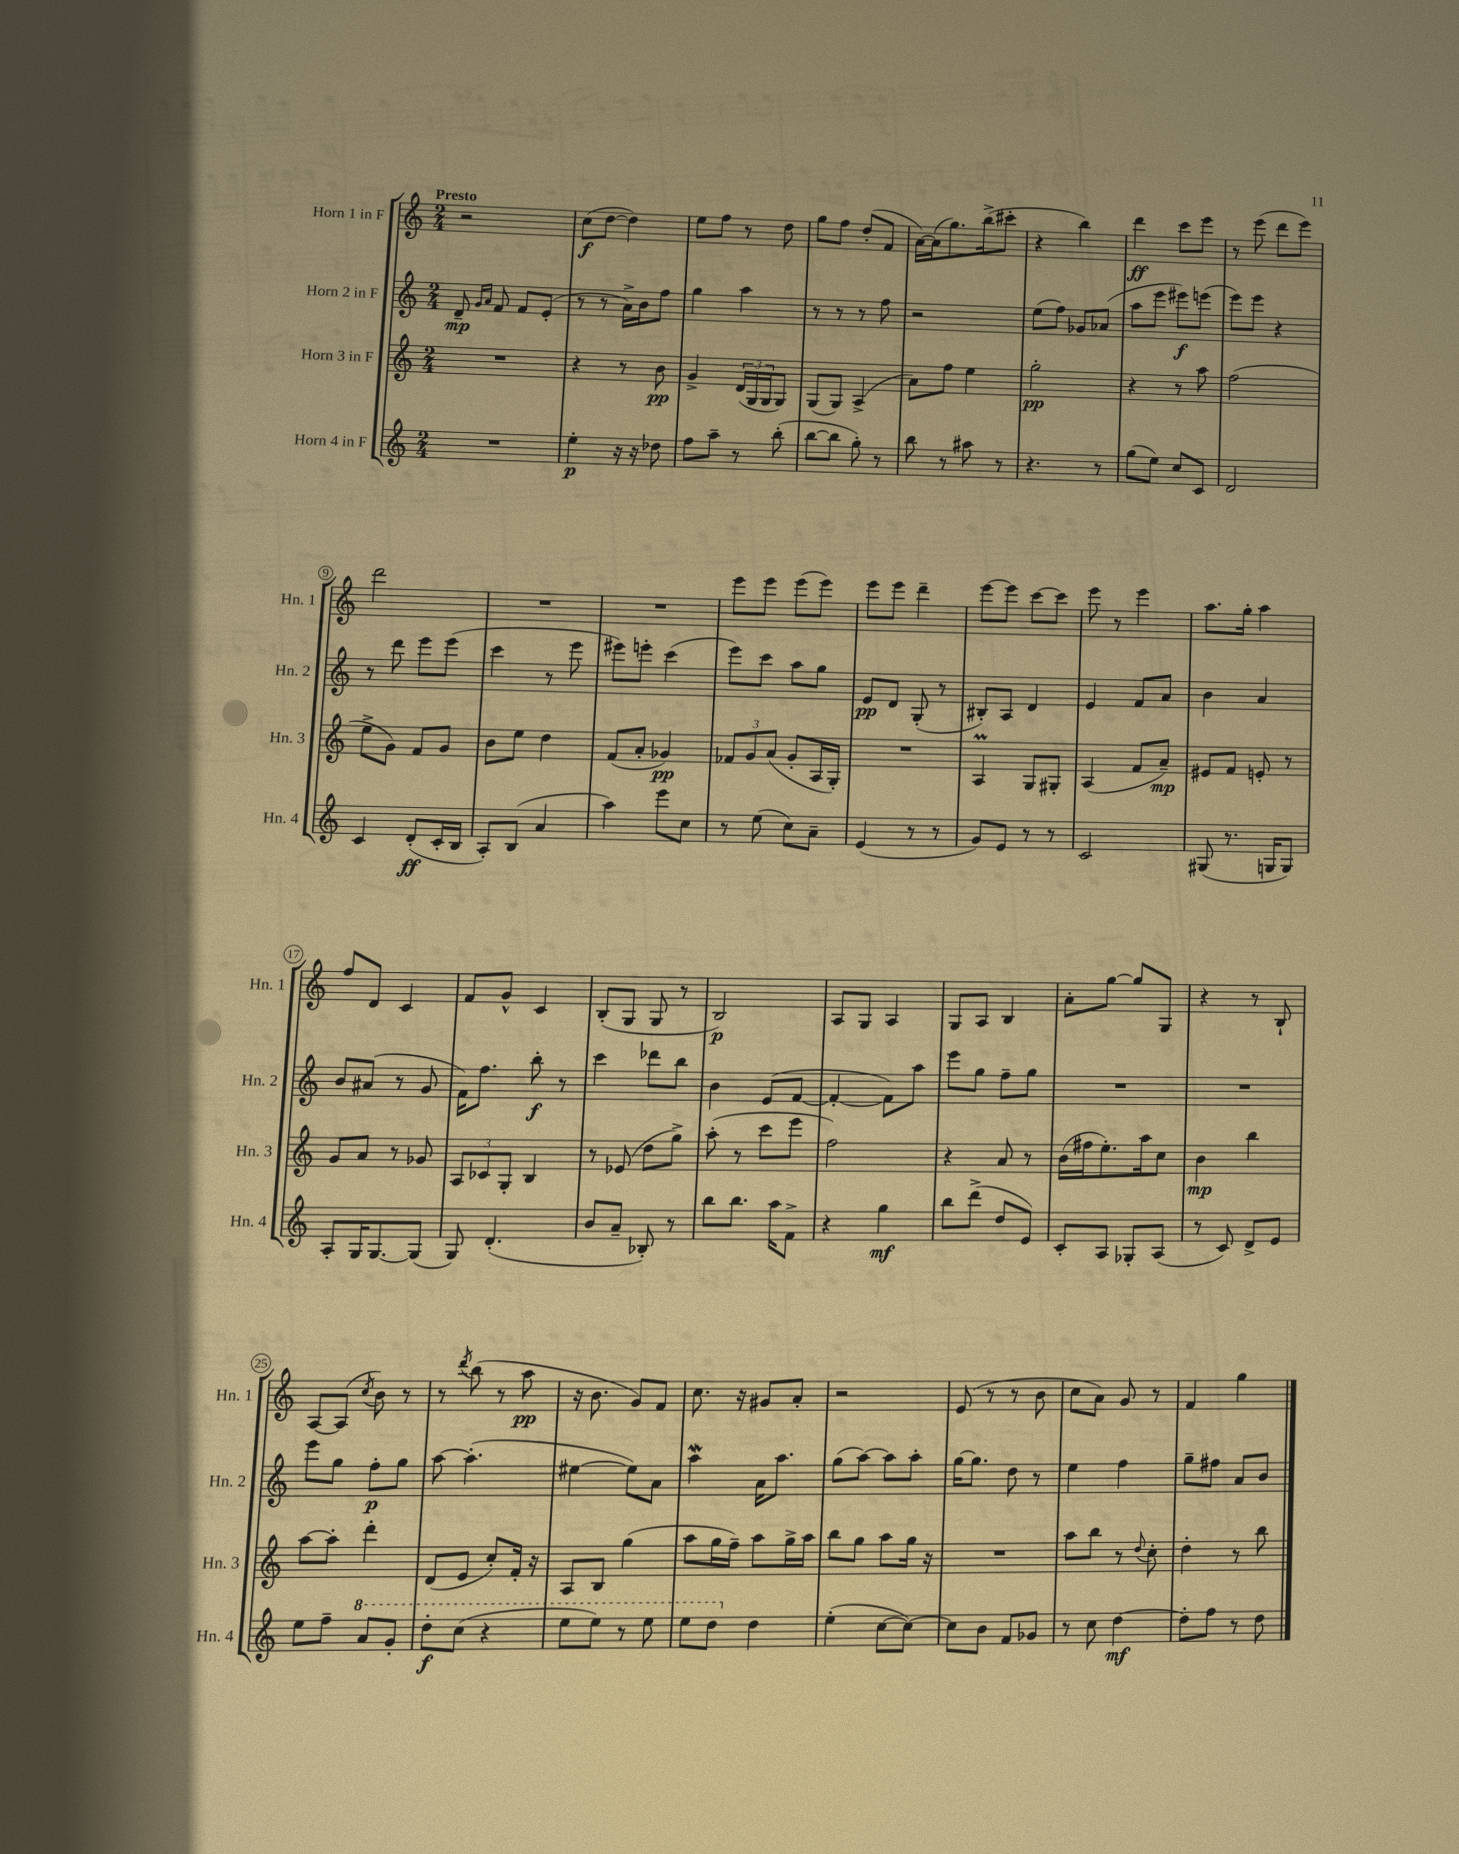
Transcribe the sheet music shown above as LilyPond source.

<<
\new StaffGroup <<
\new Staff = "s0" \with { instrumentName = "Horn 1 in F" shortInstrumentName = "Hn. 1" } {
    \clef treble \key c \major \numericTimeSignature \time 2/4 \tempo "Presto"
    r2 |
    c''8\f( d''8~ d''4) |
    e''8 f''8 r8 d''8 |
    g''8 f''8 d''8-.( f'8 |
    a'16~) a'16( g''8.) b''16->( cis'''8-. |
    r4 b''4) |
    d'''4\ff c'''8 e'''8 |
    r8 e'''8( d'''8 e'''8) |
    d'''2 |
    R2 |
    R2 |
    e'''8 e'''8 e'''8( e'''8) |
    e'''8 e'''8 d'''4-- |
    e'''8~ e'''8 c'''8~ c'''8 |
    e'''8 r8 e'''4 |
    a''8. g''16-. a''4 |
    f''8 d'8 c'4 |
    f'8 g'8-^ c'4 |
    b8-.( g8 g8 r8 |
    b2\p) |
    a8 g8 a4 |
    g8 a8 b4 |
    a'8-. g''8~ g''8 g8 |
    r4 r8 b8-! |
    a8~ a8( \acciaccatura { c''8 } b'8) r8 |
    r8 \acciaccatura { d'''8 } b''8( r8 a''8\pp |
    r16 b'8. g'8) f'8 |
    c''8. r16 gis'8 a'8-. |
    r2 |
    e'8( r8 r8 b'8 |
    c''8 a'8) g'8 r8 |
    f'4 g''4 \bar "|." |
}
\new Staff = "s1" \with { instrumentName = "Horn 2 in F" shortInstrumentName = "Hn. 2" } {
    \clef treble \key c \major \numericTimeSignature \time 2/4
    d'8--\mp \grace { g'16 a'16 } f'8 f'8 e'8-.( |
    r8 r8 a'16->) b'16 f''8 |
    g''4 a''4 |
    r8 r8 r8 f''8 |
    r2 |
    e''8( f''8) ges'8 aes'8( |
    a''8 e'''8 eis'''8\f) e'''8( |
    e'''8) e'''8 r4 |
    r8 d'''8 e'''8 e'''8( |
    c'''4 r8 e'''8 |
    eis'''8) e'''8-. c'''4( |
    e'''8) c'''8 a''8 g''8 |
    e'8\pp d'8 g8-.( r8 |
    bis8-.) a8 d'4 |
    e'4 f'8 a'8 |
    b'4 a'4 |
    b'8 ais'8( r8 g'8 |
    f'16) f''8. b''8-.\f r8 |
    c'''4 des'''8 b''8 |
    b'4 e'8( f'8~ |
    f'4~-. f'8) a''8 |
    e'''8 g''8 f''8-- g''8 |
    R2 |
    R2 |
    e'''8 g''8 f''8-.\p g''8 |
    a''8~ a''4.-.( |
    eis''4~ eis''8) a'8 |
    a''4\mordent a'16 a''8. |
    g''8( a''8~) a''8 a''8-. |
    g''16~ g''8. d''8 r8 |
    e''4 f''4 |
    g''8-- fis''8 a'8 b'8 \bar "|." |
}
\new Staff = "s2" \with { instrumentName = "Horn 3 in F" shortInstrumentName = "Hn. 3" } {
    \clef treble \key c \major \numericTimeSignature \time 2/4
    R2 |
    r4 r8 b'8\pp |
    g'4-> \tuplet 3/2 { d'16( g16 g16 } g8) |
    g8( g8) a4->( |
    a'8) f''8 e''4 |
    g''2-.\pp |
    r4 r8 a''8 |
    f''2( |
    e''8-> g'8) f'8 g'8 |
    b'8 e''8 d''4 |
    f'8( a'8-. ges'4\pp) |
    \tuplet 3/2 { fes'8 g'8 a'8( } g'8-. a16 g16-.) |
    R2 |
    a4\prall g8 gis8-. |
    a4( f'8 a'8--\mp) |
    eis'8 f'8 e'8-. r8 |
    g'8 a'8 r8 ges'8 |
    \tuplet 3/2 { a8 ces'8 g8-. } b4 |
    r8 ees'8( d''8 g''8->) |
    a''8-.( r8 c'''8 e'''8 |
    f''2) |
    r4 a'8 r8 |
    b'16( fis''16 e''8.-.) a''16 c''8 |
    b'4\mp b''4 |
    a''8~ a''8-. d'''4-. |
    d'8( e'8 c''8-.) f'16-. r16 |
    a8 b8 g''4( |
    a''8 g''16 f''16--) a''8 g''16-> a''16 |
    b''8 g''8 a''8 g''16 r16 |
    R2 |
    a''8 b''8 r8 \appoggiatura { d''8 } c''8-. |
    d''4-. r8 b''8 \bar "|." |
}
\new Staff = "s3" \with { instrumentName = "Horn 4 in F" shortInstrumentName = "Hn. 4" } {
    \clef treble \key c \major \numericTimeSignature \time 2/4
    R2 |
    e''4-.\p r16 r16 des''8 |
    f''8 a''8-- r8 b''8-.( |
    b''8~ b''8 g''8-.) r8 |
    b''8 r8 ais''8 r8 |
    r4. r8 |
    g''8( e''8) c''8 c'8 |
    d'2 |
    c'4 d'8-.\ff( c'16-. b16 |
    a8-.) b8( a'4 |
    a''4) e'''8 c''8 |
    r8 e''8( c''8) a'8-- |
    e'4( r8 r8 |
    g'8) e'8 r8 r8 |
    c'2 |
    gis8( r8. g16 g8) |
    a8-. g16 g8.~ g8( |
    g8) d'4.-.( |
    b'8 a'8-- bes8-.) r8 |
    b''8 b''8. a''16 f'8-> |
    r4 g''4\mf |
    b''8 d'''8->( d''8 e'8) |
    c'8-. a8 ges8-. a8( |
    r8 c'8) d'8-> e'8 |
    e''8 f''8-- \ottava #1 a''8 g''8-. |
    d'''8-.\f c'''8( r4 |
    e'''8 e'''8) r8 e'''8 |
    e'''8 d'''8 \ottava #0 d''4 |
    e''4-.( c''8~ c''8~) |
    c''8 b'8 f'8 ges'8 |
    r8 c''8 d''4~\mf |
    d''8-. f''8 r8 d''8 \bar "|." |
}
>>
>>
\layout { \context { \Score \override BarNumber.stencil = #(make-stencil-circler 0.1 0.3 ly:text-interface::print) } }
